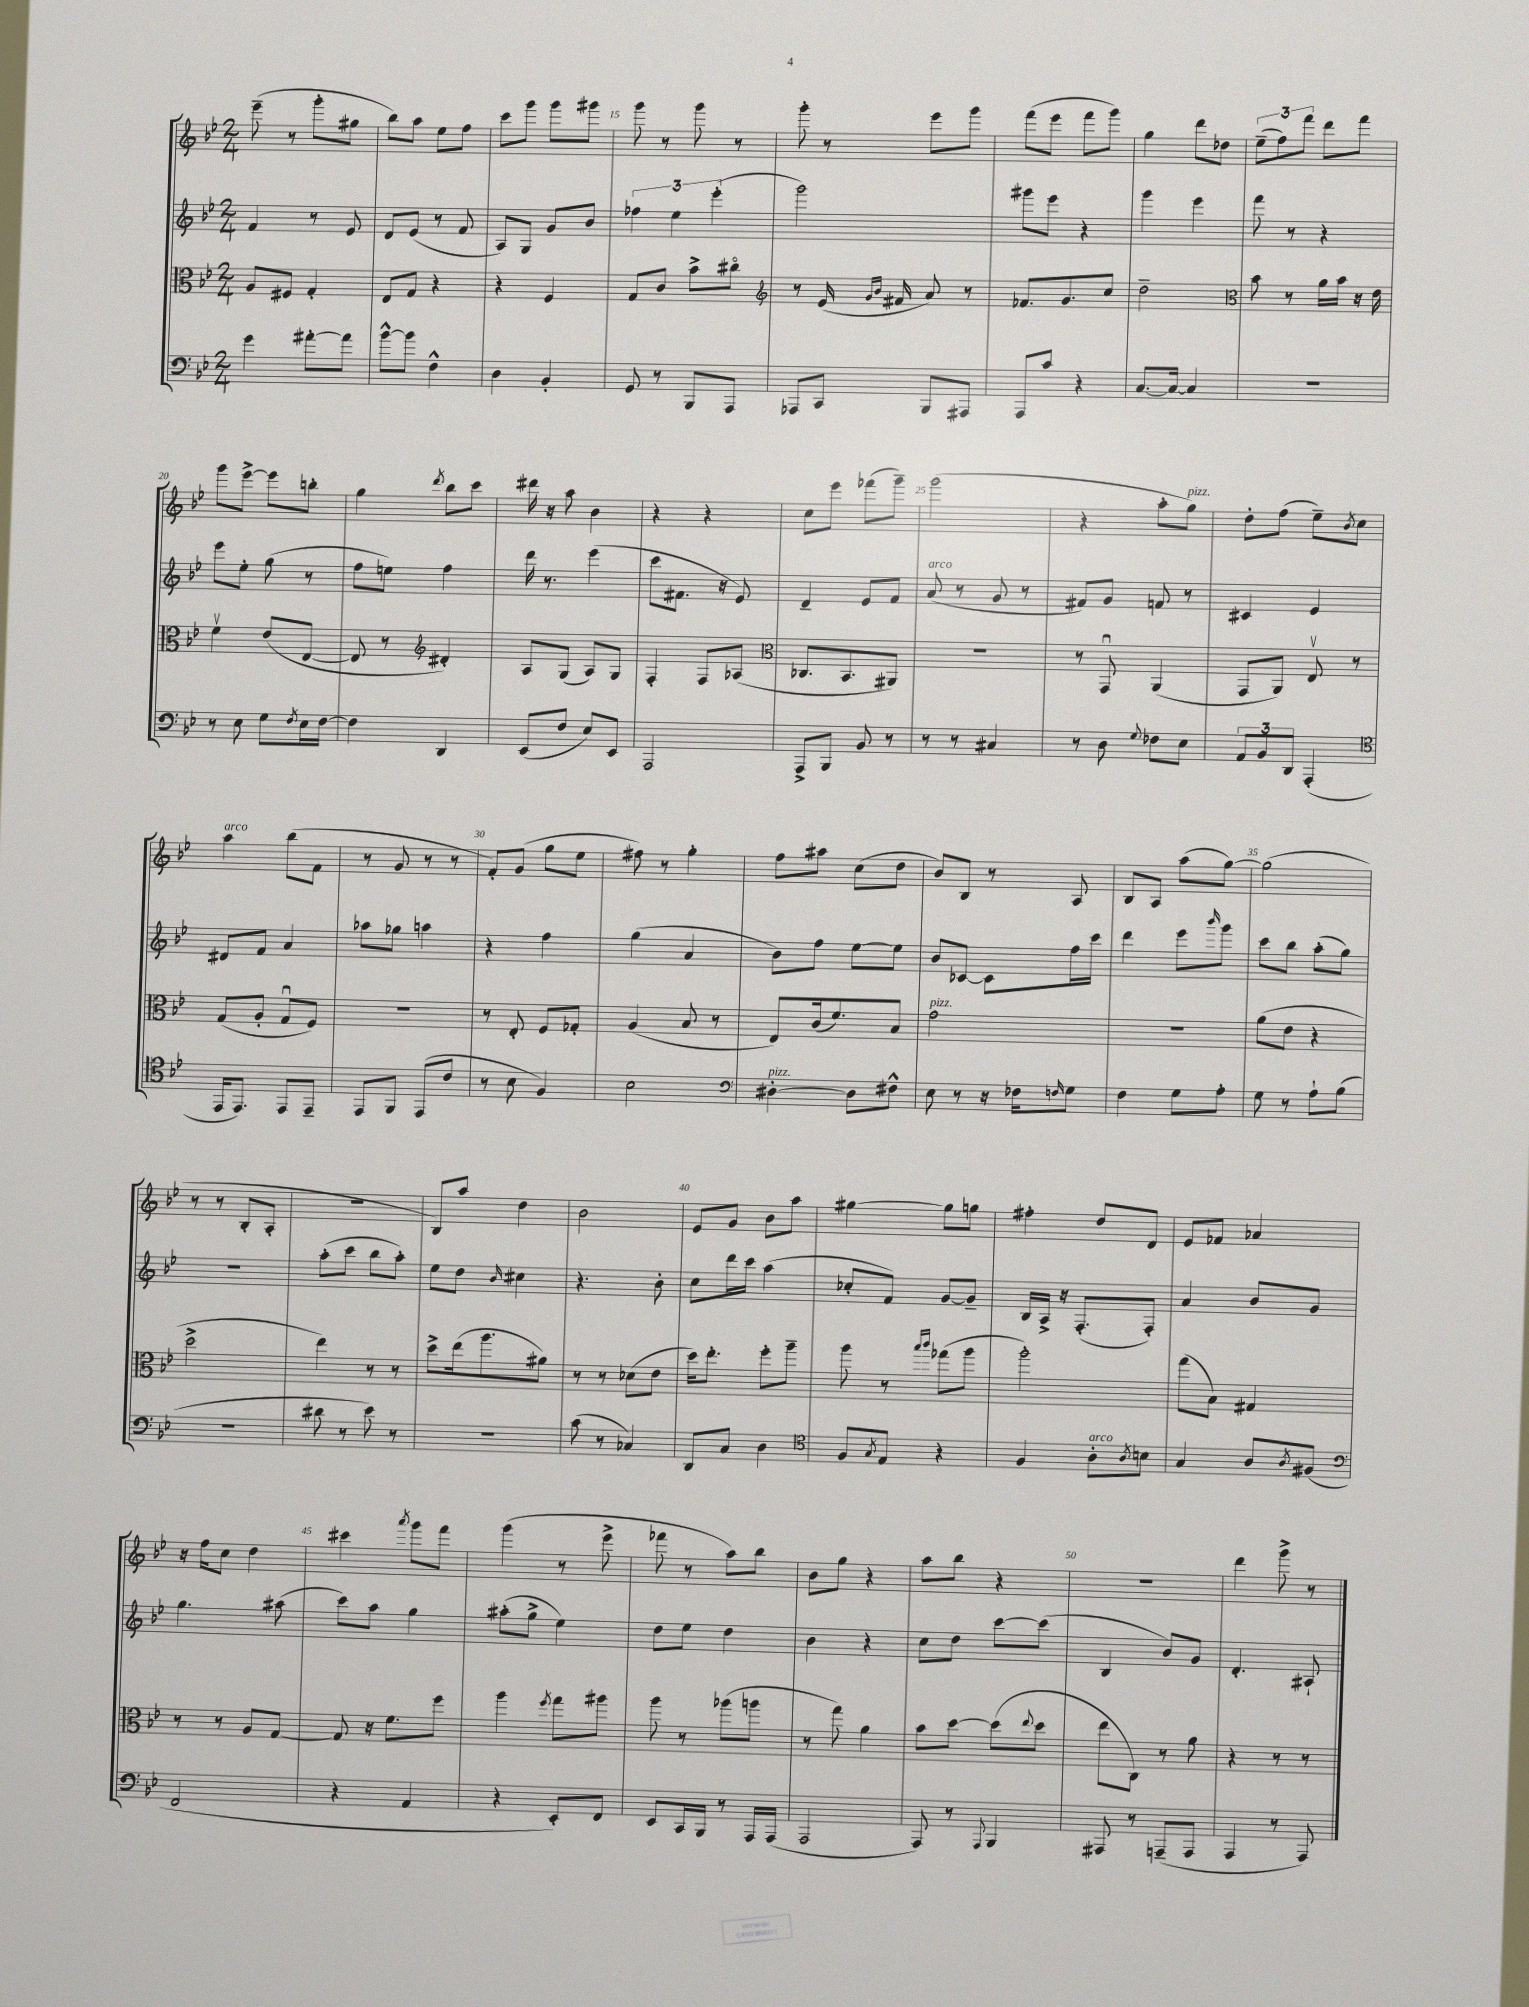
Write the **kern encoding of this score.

**kern	**kern	**kern	**kern
*part4	*part3	*part2	*part1
*staff4	*staff3	*staff2	*staff1
*clefF4	*clefC3	*clefG2	*clefG2
*k[b-e-]	*k[b-e-]	*k[b-e-]	*k[b-e-]
*M2/4	*M2/4	*M2/4	*M2/4
=12	=12	=12	=12
4g\	8A/L	4f/	(8eee-~\
.	8F#X/J	.	8r
[8a#X'\L	4G'/	8r	8ggg'\L
8a#\J]	.	8e-/	8gg#X\J
=13	=13	=13	=13
[8b-^^\L	8E-/L	8d/L	8bb-\L)
8b-\J]	8G/J	(8e-/J	8aa\J
4F^^\	4r	8r	8ee-\L
.	.	8f/	8ff\J
=14	=14	=14	=14
4D\	4r	8A/L)	8ccc\L
.	.	8G/J	8ggg\J
4BB-'/	4F/	8g/L	8ggg\L
.	.	8b-/J	8ggg#X\J
=15	=15	=15	=15
8GG/	8G/L	6ff-X\	8ggg\
8r	8c/J	.	8r
.	.	6ee-\	.
8BBB-/L	8b-^\L	.	8ggg\
.	.	(6eee-'\	.
8AAA/J	8cc#X\J	.	8r
=16	=16	=16	=16
*	*clefG2	*	*
8AAA-X/L	8r	2ggg\)	8ggg'\
8CC/J	(16e-/	.	8r
.	16qqg/LL	.	.
.	16qqb-/JJ	.	.
.	16f#X/	.	.
8BBB-/L	8a/)	.	8eee-\L
8AAA#X/J	8r	.	8ggg\J
=17	=17	=17	=17
8AAA/L	8.f-X/L	8ggg#X\L	(8fff\L
8c/J	.	8eee-\J	8eee-\J
.	8.g/	.	.
4r	.	4r	8fff\L
.	8cc/J	.	8ggg\J)
=18	=18	=18	=18
[8.C/L	2dd~\	4ggg\	4gg\
16C/Jk_	.	.	.
4C/]	.	4eee-\	8ddd\L
.	.	.	8dd-X\J
=19	=19	=19	=19
*	*clefC3	*	*
2r	8b-\	8fff\	(12ee-~\L
.	.	.	12ff\)
.	8r	8r	.
.	.	.	12fff\J
.	16a\LL	4r	8ddd\L
.	16b-\JJ	.	.
.	16r	.	8fff\J
.	16e-\	.	.
!!LO:LB:g=z
=20	=20	=20	=20
8r	4fv\	8eee-\L	8ggg\L
8E-\	.	8ee-'\J	[8eee-^\J
8G\L	(8e-/L	(8gg\	8eee-\L]
8qF/	.	.	.
16E-\L	[8E-/J	8r	8bbn'\J
[16F\JJ	.	.	.
=21	=21	=21	=21
4F\]	8E-/]	8ff\L	4gg\
.	8r	8een\J)	.
*	*clefG2	*	*
.	.	.	8qddd/
4DD/	4d#X'/)	4ff\	8bb-\L
.	.	.	8ccc\J
=22	=22	=22	=22
(8EE-/L	8A/L	16ddd\	16ddd#X\
.	.	8.r	16r
8F/J	(8G/J	.	8aa\
8E-/L)	8A/L)	(4eee-\	4b-\
8EE-/J	8G/J	.	.
=23	=23	=23	=23
2AAA/	4F'/	8ccc\L	4r
.	.	8.f#X\J	.
.	8F/L	.	4r
.	.	16r	.
.	(8A-X/J	8e-/)	.
=24	=24	=24	=24
*	*clefC3	*	*
8AAA^/L	8.C-X/L	4d~/	8cc\L
8BBB-/J	.	.	8eee-\J
.	8.BB-/	.	.
8BB-/	.	8e-/L	(8fff-X\L
8r	8AA#X/J)	8f/J	8ggg~\J)
=25	=25	=25	=25
!	!	!LO:TX:a:i:t=arco	!
8r	2r	(8a/	(2ggg\
8r	.	8r	.
4C#X/	.	8g/	.
.	.	8r	.
=26	=26	=26	=26
8r	8r	8f#X/L)	4r
8D\	8GGu/	8g/J	.
8qqG/	.	.	.
8F-X\L	(4AA/	8fn/	8aa'\L
!	!	!	!LO:TX:a:i:t=pizz.
8E-\J	.	8r	8gg\J)
=27	=27	=27	=27
12AA/L	8GG/L	4c#X/	8dd'\L
12BB-/	.	.	.
.	8AA/J)	.	(8ff\J
12DD/J	.	.	.
(4AAA'/	8E-v/	4e-/	8ee-~\L)
.	.	.	8qb-/
.	8r	.	8cc\J
!!LO:LB:g=z
=28	=28	=28	=28
*clefC4	*	*	*
!	!	!	!LO:TX:a:i:t=arco
16EE-/KL	(8G/L	8d#X/L	4aa\
8.EE-/J)	.	.	.
.	8A'/J	8f/J	.
8EE-/L	8Gu/L	4a/	(8bb-\L
8EE-~/J	8F/J)	.	8f\J
=29	=29	=29	=29
8EE-/L	2r	8aa-X\L	8r
8FF/J	.	8gg-X\J	8g/
(8EE-/L	.	4aan\	8r
8c/J	.	.	8r
=30	=30	=30	=30
8r	8r	4r	8f'/L)
8B-\	8E-'/	.	(8g/J
4F/)	8F/L	4ff\	8gg\L
.	8G-X'/J	.	8ee-\J
=31	=31	=31	=31
2B-\	(4A/	(4gg\	8ff#X\)
.	.	.	8r
.	8B-/	4a/	4gg'\
.	8r	.	.
=32	=32	=32	=32
*clefF4	*	*	*
!LO:TX:a:i:t=pizz.	!	!	!
[4D#X'\	8E-/L)	8b-\L)	8ff\L
.	(16c/k	8ff\J	8aa#X\J
.	8.f/)	.	.
8D#\L]	.	[8ee-\L	(8cc\L
8F#X^^\J	8B-/J	8ee-\J]	8dd\J
=33	=33	=33	=33
!	!LO:TX:a:i:t=pizz.	!	!
8E-\	2g\	8b-/L	8b-/L)
8r	.	[8c-X/J	8B-/J
16r	.	8c-\L]	8r
16F-X\KL	.	.	.
16qqFn/	.	.	.
8G\J	.	16ff\L	8A/
.	.	16ccc\JJ	.
=34	=34	=34	=34
4F\	2r	4ddd\	8B-/L
.	.	.	8A/J
8G\L	.	8eee-\L	(8aa\L
.	.	16qqbbb-/	.
8A'\J	.	8ggg\J	[8gg\J)
=35	=35	=35	=35
8G\	(8a\L	8ccc\L	(2gg\]
8r	8e-\J	8bb-\J	.
8A`\L	4r	(8aa'\L	.
(8B-\J	.	8gg\J)	.
!!LO:LB:g=z
=36	=36	=36	=36
2r	2dd^\	2r	8r
.	.	.	8r
.	.	.	8B-'/L
.	.	.	8A'/J
=37	=37	=37	=37
8d#X\	4ee-\)	(8aa'\L	2r
8r	.	8ccc\J	.
8e-\)	8r	8bb-\L	.
8r	8r	8aa'\J)	.
=38	=38	=38	=38
2r	8dd^\L	8ee-\L	8B-/L)
.	(16ee-\k	8dd\J	8aa/J
.	8.aa\	.	.
.	.	16qqb-/	.
.	.	4cc#X\	4dd\
.	8a#X\J)	.	.
=39	=39	=39	=39
(8c\	8r	4.r	2b-\
8r	8r	.	.
4C-X/)	(8d-X\L	.	.
.	8e-\J	8b-'\	.
=40	=40	=40	=40
8DD/L	16dd\KL)	8cc\L	8e-/L
.	8.ee-'\J	.	.
8C/J	.	16ddd\L	8g/J
.	.	16ccc\JJ	.
4D\	8ff'\L	(4aa\	8b-\L
.	8aa~\J	.	8aa\J
=41	=41	=41	=41
*clefC4	*	*	*
8F/L	8aa\	8cc-X'/L	[4gg#X\
8qG/	.	.	.
8E-/J	8r	8f/J)	.
.	16qqbb-/LL	.	.
.	16qqccc/JJ	.	.
4r	(8gg-X\L	[8g/L	8gg#\L]
.	8aa\J	8g~/J]	8ggn\J
=42	=42	=42	=42
4F/	2aa'\)	16B-/LL	4ff#X'\
.	.	16A^/JJ	.
.	.	16r	.
.	.	(8.F'/L	.
!LO:TX:a:i:t=arco	!	!	!
8A'\L	.	.	8dd/L
8qA/	.	.	.
8Bn\J	.	8F'/J)	8d/J
=43	=43	=43	=43
4G/	(8gg\L	4a/	8e-/L
.	8B-\J)	.	8f-X/J
8A/L	4G#X/	8b-/L	4a-X/
8qA/	.	.	.
(8F#X/J	.	8g/J	.
!!LO:LB:g=z
=44	=44	=44	=44
*clefF4	*	*	*
2FF/	8r	4.gg\	16r
.	.	.	16ff\KL
.	8r	.	8cc\J
.	8A/L	.	4dd\
.	[8G/J	(8aa#X\	.
=45	=45	=45	=45
4r	8G/]	8ccc\L)	4ccc#X\
.	16r	8aa\J	.
.	8.f\L	.	.
.	.	.	8qaaa/
4AA/	.	4gg\	8ggg\L
.	8ff\J	.	8fff\J
=46	=46	=46	=46
4r	4aa\	(8aa#X'\L	(4ggg\
.	.	8gg^\J	.
.	8qff/	.	.
8EE-'/L)	8gg\L	4ee-\)	8r
8FF/J	8aa#X\J	.	8eee-^\
=47	=47	=47	=47
8EE-/L	8aa\	8dd\L	8fff-X\
16CC/L	8r	8ee-\J	8r
16BBB-/JJ	.	.	.
8r	(8aa-X\L	4dd\	8aa\L)
16AAA/LL	8aan\J	.	8bb-\J
(16AAA/JJ	.	.	.
=48	=48	=48	=48
2AAA/	8r	4b-\	8b-\L
.	8gg\)	.	8gg\J
.	4a\	4r	4r
=49	=49	=49	=49
8AAA/)	8b-\L	8cc\L	8aa\L
8r	[8dd\J	8dd\J	8bb-\J
8qqAAA/	.	.	.
4BBB-/	(8dd\L]	[8ccc\L	4r
.	8qqee-/	.	.
.	8dd\J	(8ccc\J]	.
=50	=50	=50	=50
8AAA#X/	8ee-\L	4B-/	2r
8r	8C\J)	.	.
(8AAAn~/L	8r	8b-/L)	.
8AAA/J	8a\	8g/J	.
=51	=51	=51	=51
4AAA/	4r	4.d'/	4ddd\
8r	8r	.	8ggg^\
8AAA/)	8r	8A#X`/	8r
==	==	==	==
*-	*-	*-	*-
